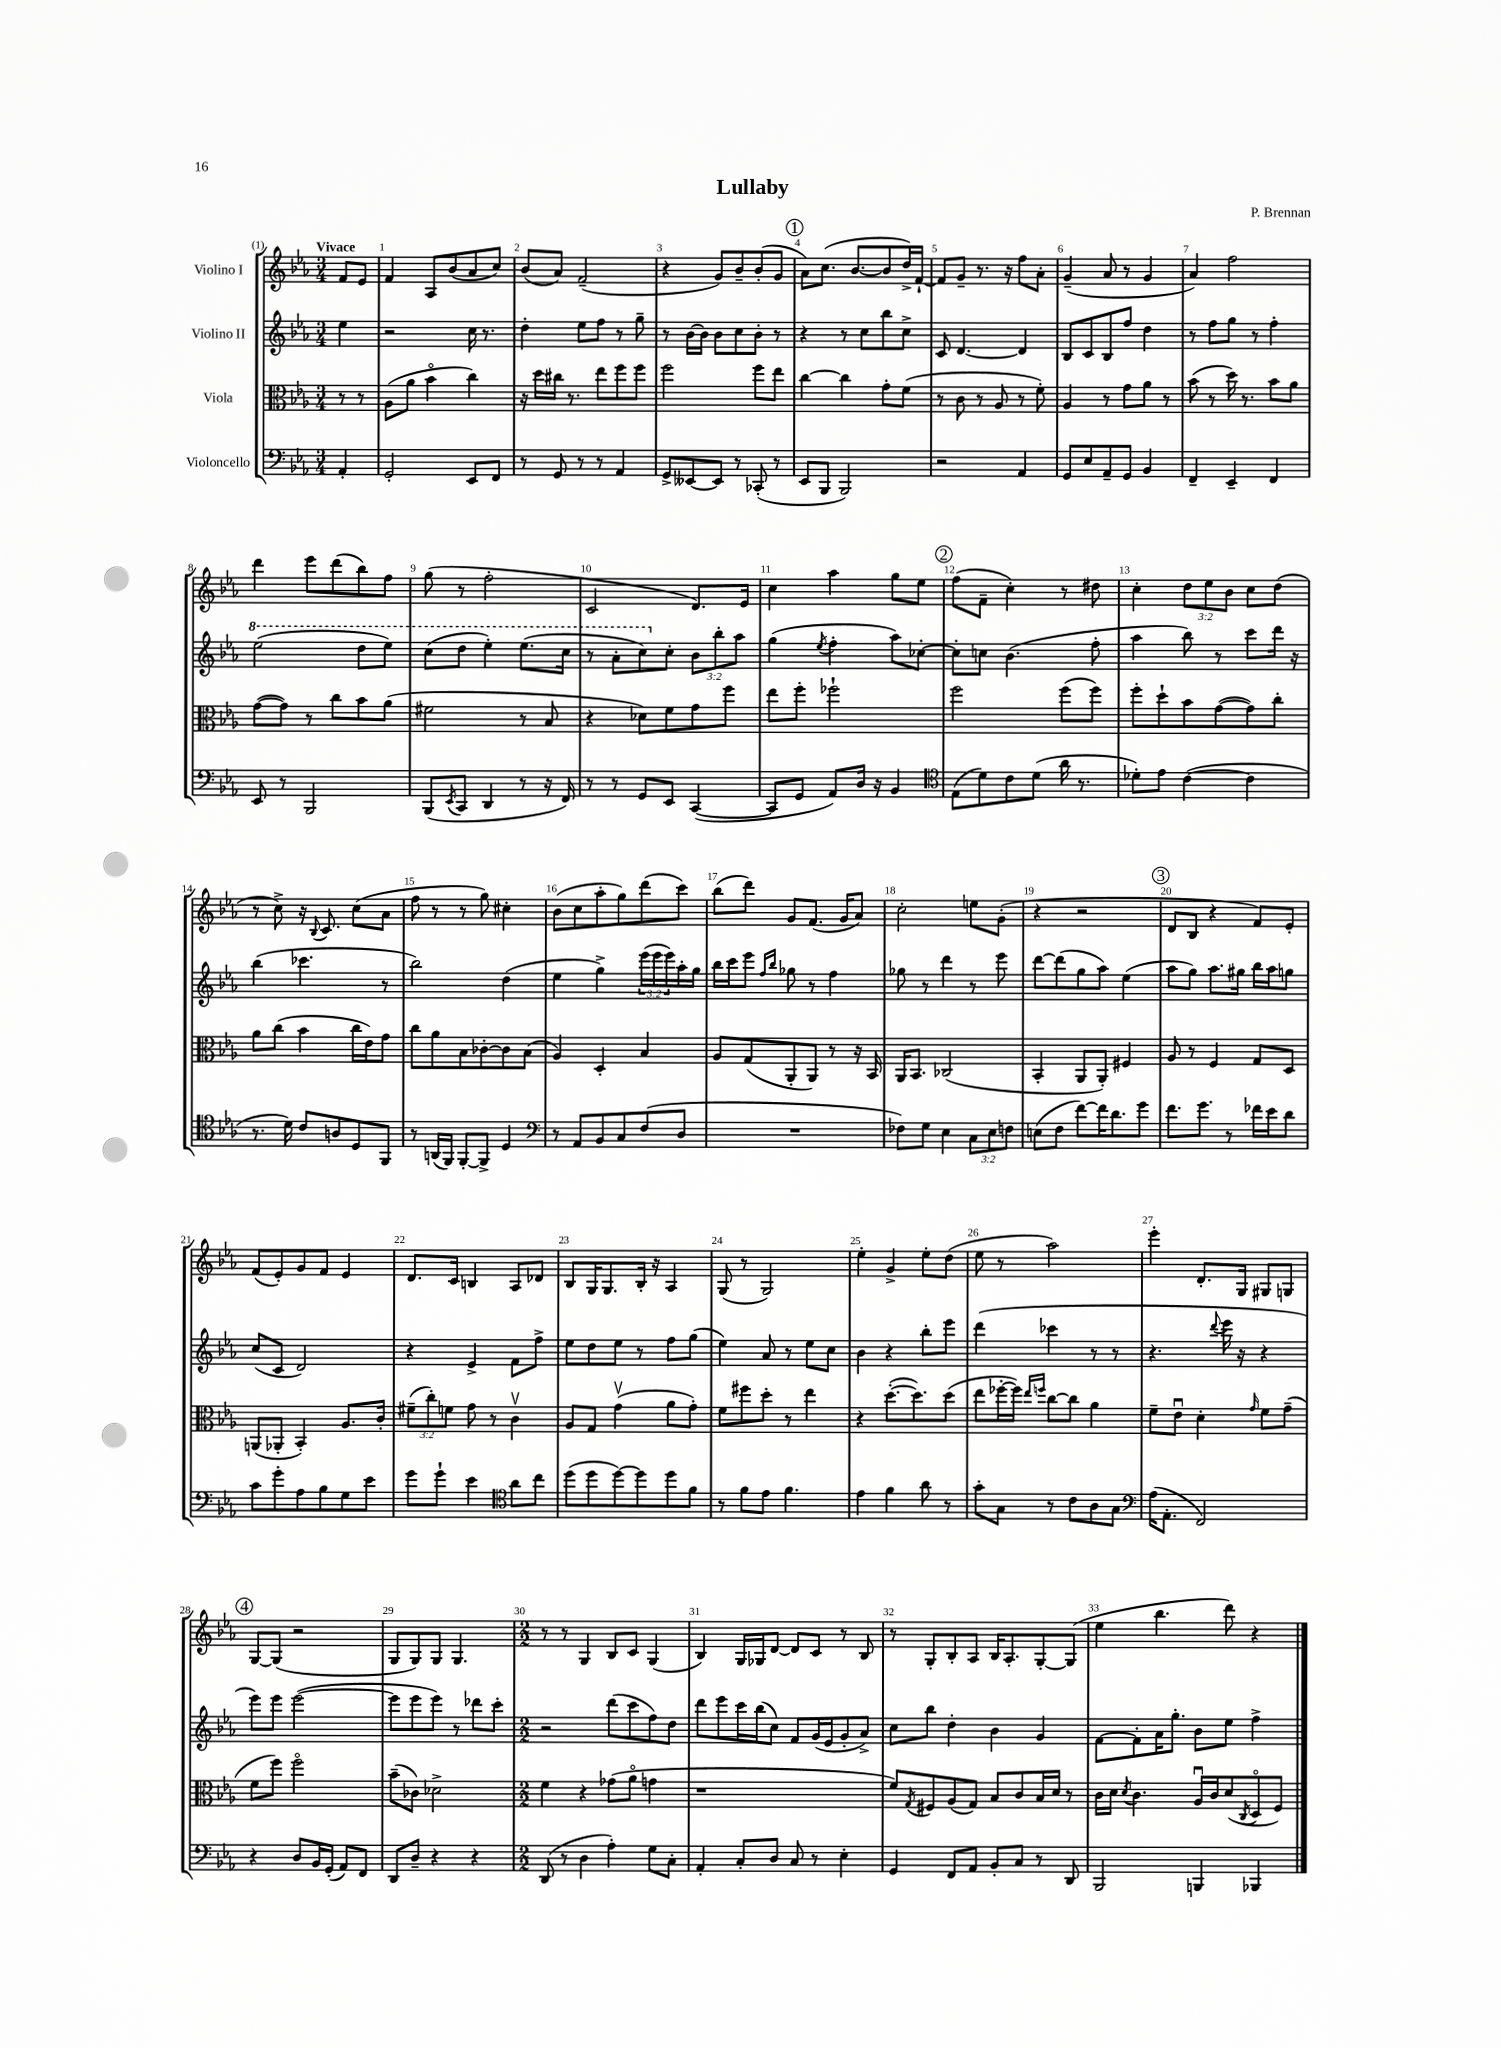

**kern	**kern	**kern	**kern
*staff4	*staff3	*staff2	*staff1
*clefF4	*clefC3	*clefG2	*clefG2
*k[b-e-a-]	*k[b-e-a-]	*k[b-e-a-]	*k[b-e-a-]
*M3/4	*M3/4	*M3/4	*M3/4
4AA-'/	8r	4ee-\	8f/L
.	8r	.	8e-/J
=	=	=	=
2GG'/	(8A-\L	2r	4f/
.	8a-\J	.	.
.	4b-o\	.	8A-/L
.	.	.	(8b-/
8EE-/L	4cc\)	16cc\	8a-/
.	.	8.r	.
8FF/J	.	.	8cc/J)
=	=	=	=
8r	16r	4dd'\	(8b-/L
.	16dd\LL	.	.
8GG/	16cc#\JJ	.	8a-/J)
.	8.r	.	.
8r	.	8ee-\L	(2f~/
8r	8ee-\L	8ff\J	.
4AA-/	8ff\	8r	.
.	8ff\J	8gg~\	.
=	=	=	=
8GG^/L	2ff\	8r	4r
[8EE--/	.	[16b-\LL	.
.	.	16b-\]JJ	.
8EE--/]J	.	8b-\L	8g/L)
8r	.	8cc\	8b-~/
(8CC-'/	8ff\L	8b-'\J	(8b-'/
8r	8ee-\J	8r	8g/J
=	=	=	=
8EE-/L	[4cc\	4r	8a-\L)
8BBB-/J	.	.	(8.cc\J
2BBB-/)	4cc\]	8r	.
.	.	.	[8.b-/L
.	.	8cc\L	.
.	8g'\L	8bb-\	8b-/]
.	(8f\J	8cc^\J	16dd^/L)
.	.	.	[16f`/JJ
=	=	=	=
2r	8r	8c/	8f/]L
.	8c\	[4.d/	8g~/J
.	8r	.	8.r
.	8A-/	.	.
.	.	.	16r
4AA-/	8r	4d/]	8ff\L
.	8f'\)	.	8a-'\J
=	=	=	=
8GG/L	4A-/	8B-/L	(4g~/
8E-/	.	8c/	.
8AA-~/	8r	8B-/	8a-/
8GG/J	8g\L	8ff/J	8r
4BB-/	8a-\J	4dd\	4g/
.	8r	.	.
=	=	=	=
4FF~/	(8b-\	8r	4a-/)
.	8r	8ff\L	.
4EE-~/	16dd\)	8gg\J	2ff\
.	8.r	.	.
.	.	8r	.
4FF/	8b-\L	4ff'\	.
.	8a-\J	.	.
=	=	=	=
8EE-/	([8g\L	(2eee-\	4ddd\
8r	8g\]J)	.	.
2BBB-/	8r	.	8eee-\L
.	8cc\L	.	(8ddd\
.	8b-\	8ddd\L	8bb-\)
.	(8a-\J	8eee-\J)	8ff\J
=	=	=	=
(8BBB-/L	2f#\	(8ccc\L	(8gg\
8qEE-/	.	.	.
8CC/J	.	8ddd\J	8r
4DD/	.	4eee-'\)	2ff'\
8r	8r	(8.eee-\L	.
16r	8B-/	.	.
16FF/)	.	16ccc\Jk	.
=	=	=	=
8r	4r	8r	2c/
8r	.	8aa-'\L	.
8GG/L	8d-\L)	8ccc\)	.
8EE-/J	8f\	8cc'\J	.
([4CC/	8g\	12b-\L	8.d/L)
.	.	12bb-'\	.
.	8ff\J	.	.
.	.	12aa-\J	.
.	.	.	16e-/Jk
=	=	=	=
8CC/]L	8ee-\L	(4gg\	4cc\
8GG/J	8ff'\J	.	.
.	.	8qee-/	.
8AA-/L)	2ff-`\	4ff'\	4aa-\
16D/Jk	.	.	.
16r	.	.	.
4BB-/	.	8aa-\L)	8gg\L
.	.	[8cc-'\J	8ee-\J
=	=	=	=
*clefC4	*	*	*
(8E-\L	2ff\	8cc-'\]L	(8ff\L
8d\)	.	8cc\J	8f~\J
8c\	.	(4.b-\	4cc'\)
(8d\J	.	.	.
16a-\	(8ff\L	.	8r
8.r	.	.	.
.	8ff\J)	8ff'\	8dd#\
=	=	=	=
8d-'\L)	8ff'\L	4aa-\	4cc'\
8e-\J	8dd`\	.	.
([4c\	8b-\	8bb-\)	12dd\L
.	.	.	12ee-\
.	([8g\	8r	.
.	.	.	12b-\J
4c\]	8g\])	8ccc\L	8cc\L
.	8cc'\J	16ddd\Jk	(8dd\J
.	.	16r	.
=	=	=	=
8.r	8a-\L	(4bb-\	8r
.	(8cc\J	.	8cc^\)
16d\)	.	.	.
8c/L	4b-\	4.ccc-\	16r
.	.	.	8qqB-/
.	.	.	8.c/
8A/	.	.	.
8D/	16cc\LL	.	(8cc\L
.	16e-\J)	.	.
8FF/J	8g\J	8r	8a-\J
=	=	=	=
8r	8cc\L	2bb-\)	8ff\
(16AA/LL	8a-\	.	8r
16FF/JJ)	.	.	.
[8FF'/L	8B-\	.	8r
8FF^/]J	[8c-'\	.	8gg\)
4D/	8c-\]	(4dd\	4cc#'\
.	(8B-\J	.	.
=	=	=	=
*clefF4	*	*	*
8r	4A-/)	4ee-\	(8b-\L
8AA-/L	.	.	8cc\
8BB-/	4D'/	4gg^\)	8aa-'\
8C/	.	.	8gg\)
(8F/	4B-/	(24eee-\LL	(8ddd\
.	.	24eee-\	.
.	.	24eee-\)	.
8D/J	.	16aa-'\	8ccc\J)
.	.	16gg\JJ	.
=	=	=	=
2.r	8A-/L	16bb-\LL	(8bb-\L
.	.	16ccc\J	.
.	(8G/	8eee-\J	8ddd\J)
.	.	16qqff/LL	.
.	.	16qqbb-/JJ	.
.	8AA-'/	8gg-\	8g/L
.	8AA-/J)	8r	(8.f/J
.	8r	4ff\	.
.	.	.	16g/LK
.	16r	.	8a-/J)
.	16BB-/	.	.
=	=	=	=
8F-\L)	16AA-/LK	8gg-\	2cc'\
.	8.BB-/J	.	.
8G\J	.	8r	.
4E-\	(2C-/	4ddd\	.
12C\L	.	8r	8ee\L
12E-\	.	.	.
.	.	8eee-\	(8g'\J
12F\J	.	.	.
=	=	=	=
(8E\L	4BB-'/	[8ddd\L	4r
8F\J	.	(8ddd\]	.
[8f\L)	8AA-/L	8gg\	2r
16f\]K	8AA-'/J)	8aa-\J)	.
8.d\	.	.	.
.	4F#/	(4ee-\	.
8g\J	.	.	.
=	=	=	=
8.f\L	8A-/	8aa-\L	8d/L
.	8r	8gg\J)	8B-/J
8.g\J	.	.	.
.	4F/	8.aa-\L	4r
8r	.	.	.
.	.	16gg#\Jk	.
16f-\LL	8G/L	16bb-\LL	8f/L)
16e-\J	.	16aa-\J	.
8d\J	8D/J	8gg\J	8e-'/J
=	=	=	=
8c\L	(8AA/L	(8cc/L	(8f/L
8g'\	8AA-'/J	8c/J	8e-'/)
8A-\	4BB-'/)	2d/)	8g/
8B-\	.	.	8f/J
8G\	8.A-/L	.	4e-/
8e-\J	.	.	.
.	16c'/Jk	.	.
=	=	=	=
8g\L	(12f#~\L	4r	8.d/L
.	12cc'\)	.	.
8g`\J	.	.	.
.	12f\J	.	.
.	.	.	16c/Jk
4e-\	8g\	4e-^/	4B/
.	8r	.	.
*clefC4	*	*	*
8a-\L	4cv\	8f\L	8A-/L
8cc\J	.	8ff^\J	8d-/J
=	=	=	=
(8dd\L	8A-/L	8ee-\L	8B-/L
8dd\	8G/J	8dd\	16G/K
.	.	.	8.G/
[8dd\)	(4gv\	8ee-\J	.
8dd\]	.	8r	16B-'/Jk
.	.	.	16r
8dd\	8a-\L	8ff\L	4A-/
8f\J	8g'\J)	(8gg\J	.
=	=	=	=
8r	8f\L	4ee-\)	(8G/
8f\L	8ff#\	.	8r
8e-\J	8dd'\J	8a-/	2G/)
4.f\	8r	8r	.
.	4ee-\	8ee-\L	.
.	.	8cc\J	.
=	=	=	=
4e-\	4r	4b-\	4ee-'\
4f\	([8.dd'\L	4r	4g^/
.	8.dd\])	.	.
8a-\	.	8bb-'\L	8ee-'\L
8r	(8dd\J	8eee-\J	(8dd\J
=	=	=	=
8g'\L	8ee-\L	(4ddd\	8ee-\
8G\J	[16ff-'\L	.	8r
.	16ff-\]JJ)	.	.
.	16qqee-/LL	.	.
.	16qqff/JJ	.	.
8r	[8cc\L	4ccc-\	2aa-\)
8c\L	8cc\]J	.	.
8A-\	4a-\	8r	.
8G\J	.	8r	.
=	=	=	=
*clefF4	*	*	*
(16A-\LK	8f~\L	4.r	4eee-'\
8.AA-'\J	.	.	.
.	8e-u\J	.	.
2FF/)	4d'\	.	8.d'/L
.	.	8qqddd/	.
.	.	16eee-\	.
.	.	16r	16G/Jk
.	16qqg/	.	.
.	8f\L	4r	8G#/L
.	(8g~\J	.	8G/J
=	=	=	=
4r	8f\L	8eee-\L)	[8G/L
.	8ff\J)	8eee-\J	(8G/]J
8D/L	2ffo\	([2eee-\	2r
16BB-/L	.	.	.
(16GG'/JJ	.	.	.
8AA-/L)	.	.	.
8FF/J	.	.	.
=	=	=	=
8DD/L	(8b-~\L	8eee-\]L	8G/L
8D~/J	8c-\J)	8eee-\	8G/)
4r	2d-^\	8eee-\J)	8G/J
.	.	8r	4.G/
4r	.	8ddd-\L	.
.	.	8ccc'\J	.
=	=	=	=
*M2/2	*M2/2	*M2/2	*M2/2
(8DD/	4f\	2r	8r
8r	.	.	8r
4D\	4r	.	4G/
4A-'\)	(8g-\L	(8ddd\L	8B-/L
.	8a-o\J	8ccc\	8c/J
8G\L	4g\	8ff\)	(4G/
8C'\J	.	8dd\J	.
=	=	=	=
4AA-'/	1r	8ddd\L	4B-/)
.	.	8eee-\	.
8C'/L	.	16ccc\L	16G/LL
.	.	(16bb-\J	16G-/J
8D/J	.	8cc\J)	[8d/J
8C/	.	8f/L	8d/]L
8r	.	(16g/L	8c/J
.	.	16e-/J	.
4E-'\	.	8g'/	8r
.	.	8a-^/J)	8B-/
=	=	=	=
4GG/	8f/L)	8cc\L	8r
.	8qG/	.	.
.	8F#/	8bb-\J	8G'/L
8FF/L	(8A-/	4dd'\	8B-'/
8AA-/J	8G/J)	.	8A-/J
8BB-'/L	8B-/L	4b-\	16B-/LK
.	.	.	8.A-'/
8C/J	8c/	.	.
8r	16B-/L	4g/	[8G'/
.	16d/JJ	.	.
8DD/	8r	.	(8G/]J
=	=	=	=
2BBB-/	16c\LL	[8f\L	4ee-\
.	16d\JJ	.	.
.	8qd/	.	.
.	4.c\	8f'\]	.
.	.	16a-\K	4.bb-\
.	.	8.gg'\J	.
4BBB/	16A-u/LL	8b-\L	.
.	16c/J	.	.
.	(8d/	8ee-\J	8ddd\)
.	8qC/	.	.
4BBB-/	8Do/	4ff^\	4r
.	8F/J)	.	.
==	==	==	==
*-	*-	*-	*-
